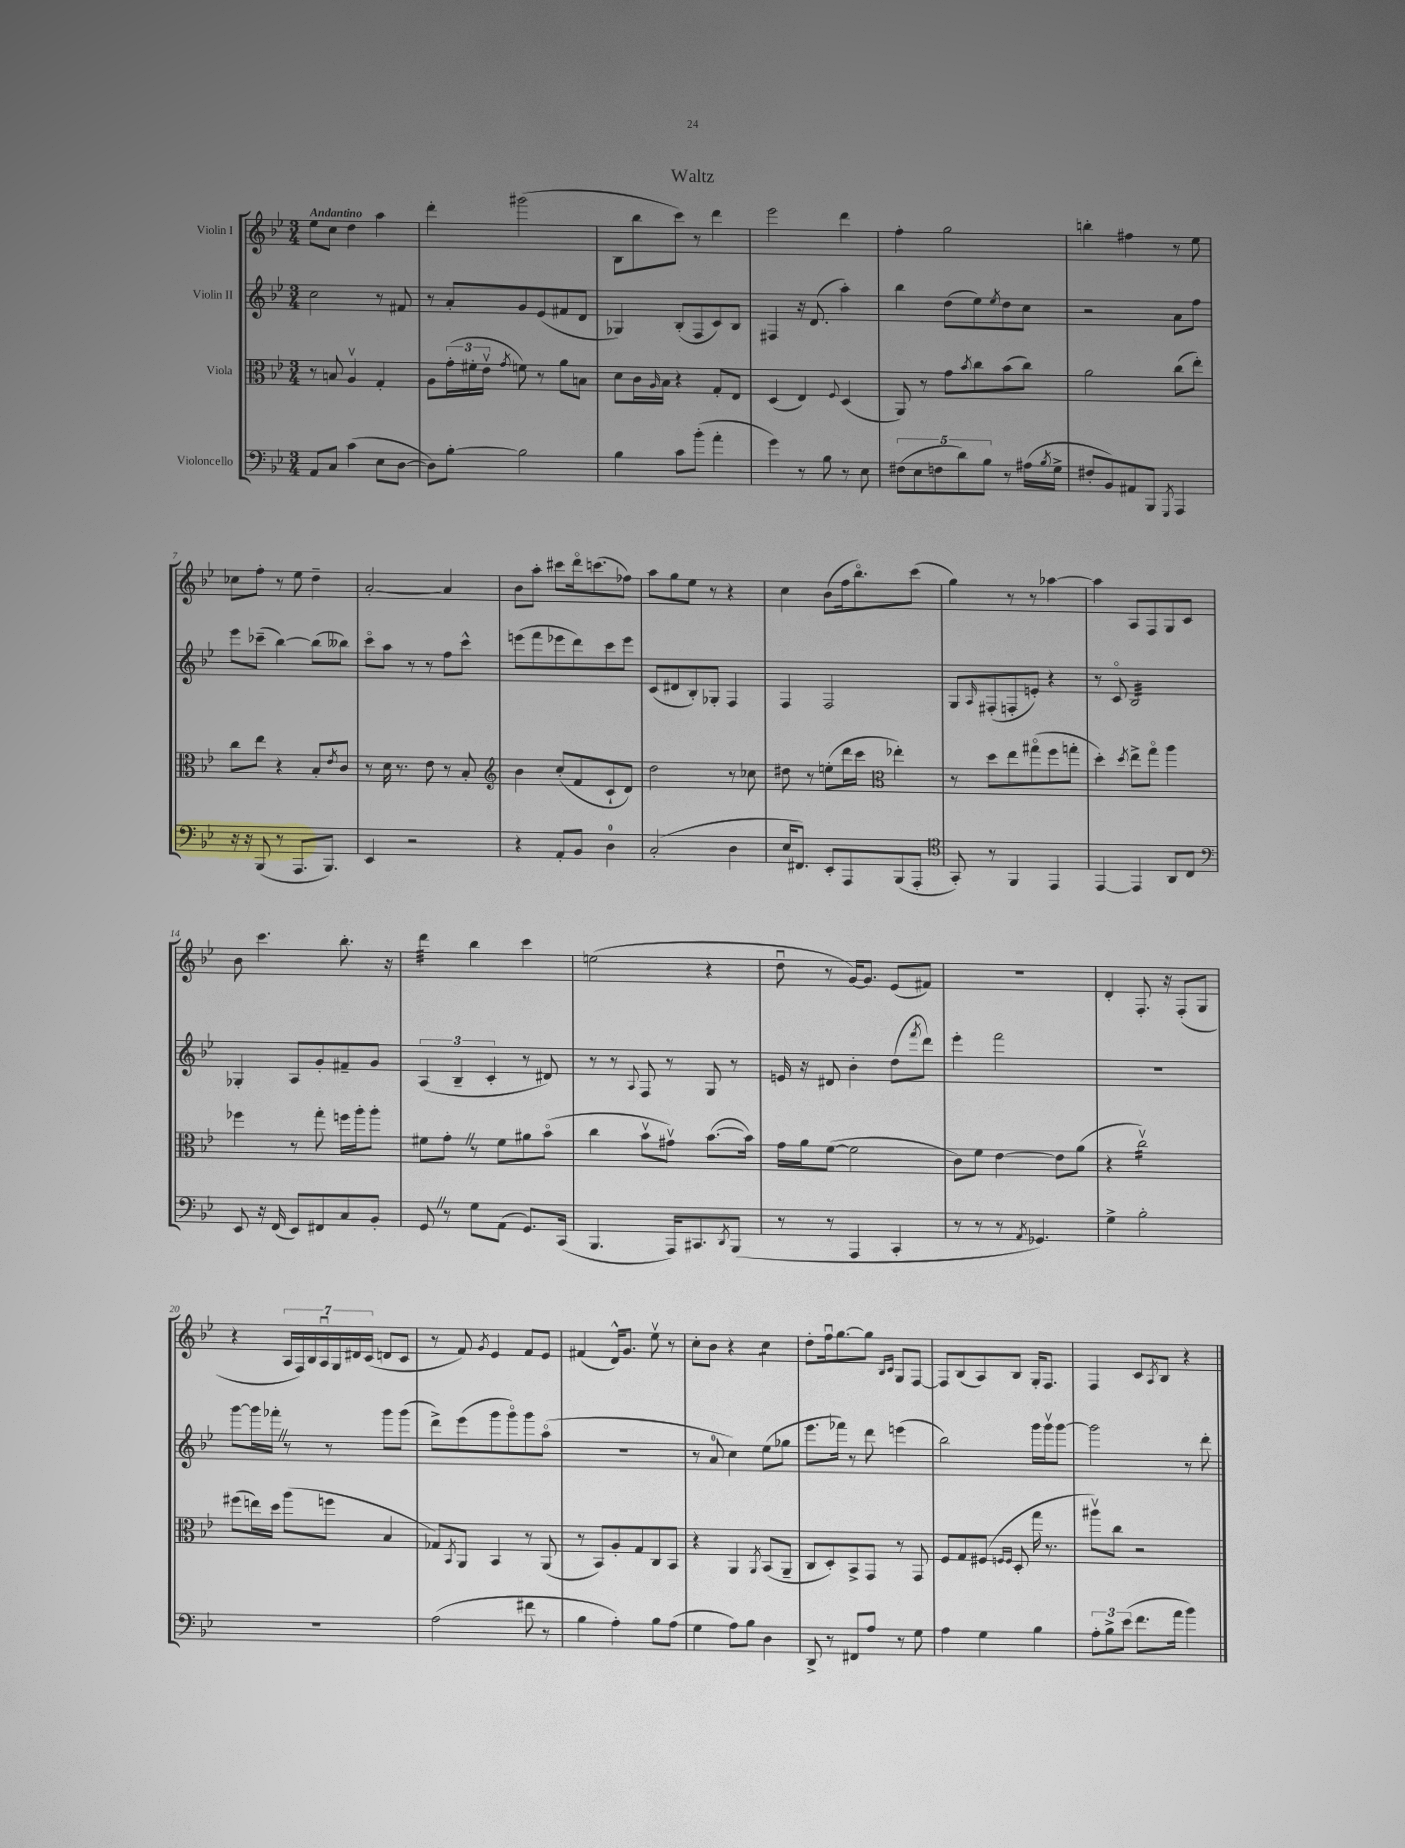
\header { title = "Waltz" }
<<
\new StaffGroup <<
\new Staff = "s0" \with { instrumentName = "Violin I" } {
    \clef treble \key bes \major \numericTimeSignature \time 3/4 \tempo "Andantino"
    ees''8 c''8 d''4 a''4 |
    d'''4-. gis'''2( |
    bes8 bes''8 c'''8) r8 d'''4 |
    ees'''2 d'''4 |
    f''4-. g''2 |
    b''4-. fis''4 r8 ees''8 |
    ces''8 f''8-. r8 ees''8 d''4-- |
    a'2~-. a'4 |
    bes'8 a''8-. cis'''8 d'''16\flageolet c'''8.( fes''8) |
    a''8 g''8 ees''8 r8 r4 |
    c''4 bes'8( f''16 bes''8.\flageolet) c'''8( |
    g''4) r8 r8 aes''4~ |
    aes''4 a8 f8 g8 c'8 |
    bes'8 c'''4. bes''8.-. r16 |
    d'''4:32 bes''4 c'''4 |
    e''2( r4 |
    d''8\downbow r8 g'16~) g'8. ees'8( fis'8) |
    R2. |
    d'4-. f8.-. r16 f8-.( g8 |
    r4 \tuplet 7/4 { a16 f16) bes16 a16\downbow g16 dis'16 c'16( } d'8 c'8 |
    r8 f'8) \acciaccatura { g'8 } ees'4 f'8 ees'8 |
    fis'4( d'16-^) g'8. ees''8\upbow r8 |
    c''8-. bes'8 r4 c''4:8 |
    d''8-. f''16\downbow g''8.~ g''8 \grace { bes16 c'16 } g8 f8~ |
    f8 bes8( a8) bes8 g16-. f8. |
    f4 c'8 \acciaccatura { a8 } bes8 r4 \bar "|." |
}
\new Staff = "s1" \with { instrumentName = "Violin II" } {
    \clef treble \key bes \major \numericTimeSignature \time 3/4
    c''2 r8 fis'8 |
    r8 a'8-. g'8 ees'8( fis'8 d'8 |
    ges4) bes8-.( f8 c'8) bes8 |
    fis4 r16 d'8.( a''4-.) |
    bes''4 d''8( ees''8) \acciaccatura { ees''8 } d''8 c''8 |
    r2 a'8 f''8 |
    ees'''8 ces'''8--( bes''4~) bes''8( beses''8) |
    c'''8\flageolet a''8 r8 r8 f''8 c'''8-^ |
    e'''8( f'''8 ees'''8 d'''8) c'''8 ees'''8 |
    c'8( dis'8 bes8-.) ges8-. f4 |
    f4 f2 |
    g8 \grace { a16 } fis8-.( f8-. e'8-.) r4 |
    r8 c'8\flageolet bes2:32 |
    ges4-. a8 g'8-. fis'8-- g'8 |
    \tuplet 3/2 { a4( bes4-- c'4-. } r8 dis'8) |
    r8 r8 \appoggiatura { a8 } f8 r8 g8 r8 |
    e'16 r16 dis'8 bes'4-. d''8( \acciaccatura { f'''8 } d'''8) |
    ees'''4-. f'''2 |
    R2. |
    g'''8~ g'''16 fes'''16-. \once \override BreathingSign.text = \markup { \musicglyph "scripts.caesura.straight" } \breathe r8 r8 g'''8 g'''8( |
    d'''8->) ees'''8( g'''8 g'''8\flageolet) g'''8 a''8\flageolet( |
    R2. |
    r8 a'8-0 c''4) ees''8( ges''8 |
    ees'''8. fes'''16) r8 d'''8 e'''4( |
    bes''2) g'''16 g'''16\upbow g'''8~ |
    g'''2 r8 d'''8-. \bar "|." |
}
\new Staff = "s2" \with { instrumentName = "Viola" } {
    \clef alto \key bes \major \numericTimeSignature \time 3/4
    r8 b8 a4\upbow g4-. |
    a8 \tuplet 3/2 { g'16-.( fis'16-. ees'16\upbow } \acciaccatura { g'8 } f'8) r8 a'8 b8 |
    d'8 c'16 \grace { a16 } bes16 r4 g8-. ees8 |
    d4( ees4) \appoggiatura { f8 } d4( |
    a,8) r8 g'8 \acciaccatura { bes'8 } c''8 bes'8( c''8) |
    a'2 c''8( ees''8-.) |
    c''8 ees''8 r4 bes8-. \acciaccatura { ees'8 } c'8 |
    r8 d'16 r8. ees'8 r8 bes8-. |
    \clef treble bes'4 c''8-.( f'8 c'8-! d'8) |
    d''2 r8 ces''8 |
    dis''8 r8 e''8-.( d'''16 c'''16 \clef alto ees''4-.) |
    r8 d''8 ees''8 gis''8\flageolet( f''8 g''8-. |
    d''4-.) \acciaccatura { d''8 } ees''8-> g''8\flageolet a''4 |
    fes''4 r8 g''8-. f''16 a''16-. a''8-. |
    fis'8 g'8-. \once \override BreathingSign.text = \markup { \musicglyph "scripts.caesura.straight" } \breathe r8 fis'8 ais'8 bes'8\flageolet( |
    c''4 bes'8\upbow gis'8\upbow) bes'8.~( bes'16) |
    g'16 a'16 f'8~( f'2 |
    c'8) f'8 ees'4~ ees'8 a'8( |
    r4 c''2:16\upbow) |
    fis''8( e''16) d''16 a''8( f''8 bes4 |
    ges8) \acciaccatura { bes,8 } a,8 bes,4 r8 a,8( |
    r8 bes,8) a8-. g8 c8 bes,8 |
    r4 a,4 \acciaccatura { a,8 } bes,8( a,8-- |
    c8 d8-.) bes,8-> g,8 r8 g,8 |
    f8 g8 fis8( \grace { f16 f16 } d8-. g''16 r8. |
    ais''8\upbow) c''8 r2 \bar "|." |
}
\new Staff = "s3" \with { instrumentName = "Violoncello" } {
    \clef bass \key bes \major \numericTimeSignature \time 3/4
    a,8 c8 c'4( ees8 d8~ |
    d8) bes8~-. bes2 |
    bes4 c'8 bes'8-.( a'4-. |
    g'4) r8 bes8 r8 ees8 |
    \tuplet 5/4 { fis8( ees8 f8 d'8) bes8 } r8 ais16( \acciaccatura { bes8 } g16-> |
    fis8-. bes,8) ais,8 bes,,8 \acciaccatura { g,,8 } a,,4 |
    r16 r16 bes,,8( r8 a,,8. bes,,8.) |
    ees,4 r2 |
    r4 a,8-. bes,8 d4-0 |
    c2-.( d4 |
    ees16 fis,8.) ees,8-. a,,8 bes,,8( a,,8-. |
    \clef tenor g,8-.) r8 f,4 ees,4 |
    ees,4~ ees,4 a,8 c8 |
    \clef bass ees,8 r16 f,16( ees,8) fis,8 c8 bes,8-. |
    g,8 \once \override BreathingSign.text = \markup { \musicglyph "scripts.caesura.straight" } \breathe r8 g8 a,8( g,8.) c,16( |
    bes,,4. a,,16) cis,8. \acciaccatura { d,8 } bes,,8( |
    r8 r8 a,,4 c,4-. |
    r8 r8 r8 \acciaccatura { a,8 } ges,4.) |
    g4-> bes2-. |
    R2. |
    a2( fis'8 r8 |
    bes4 a4-.) bes8 a8( |
    g4 a8) bes8 d4 |
    d,8-> r8 fis,8 a8 r8 g8 |
    a4 g4 bes4 |
    \tuplet 3/2 { a8-. bes8-> ees'8( } f'8. a'16 bes'4) \bar "|." |
}
>>
>>
